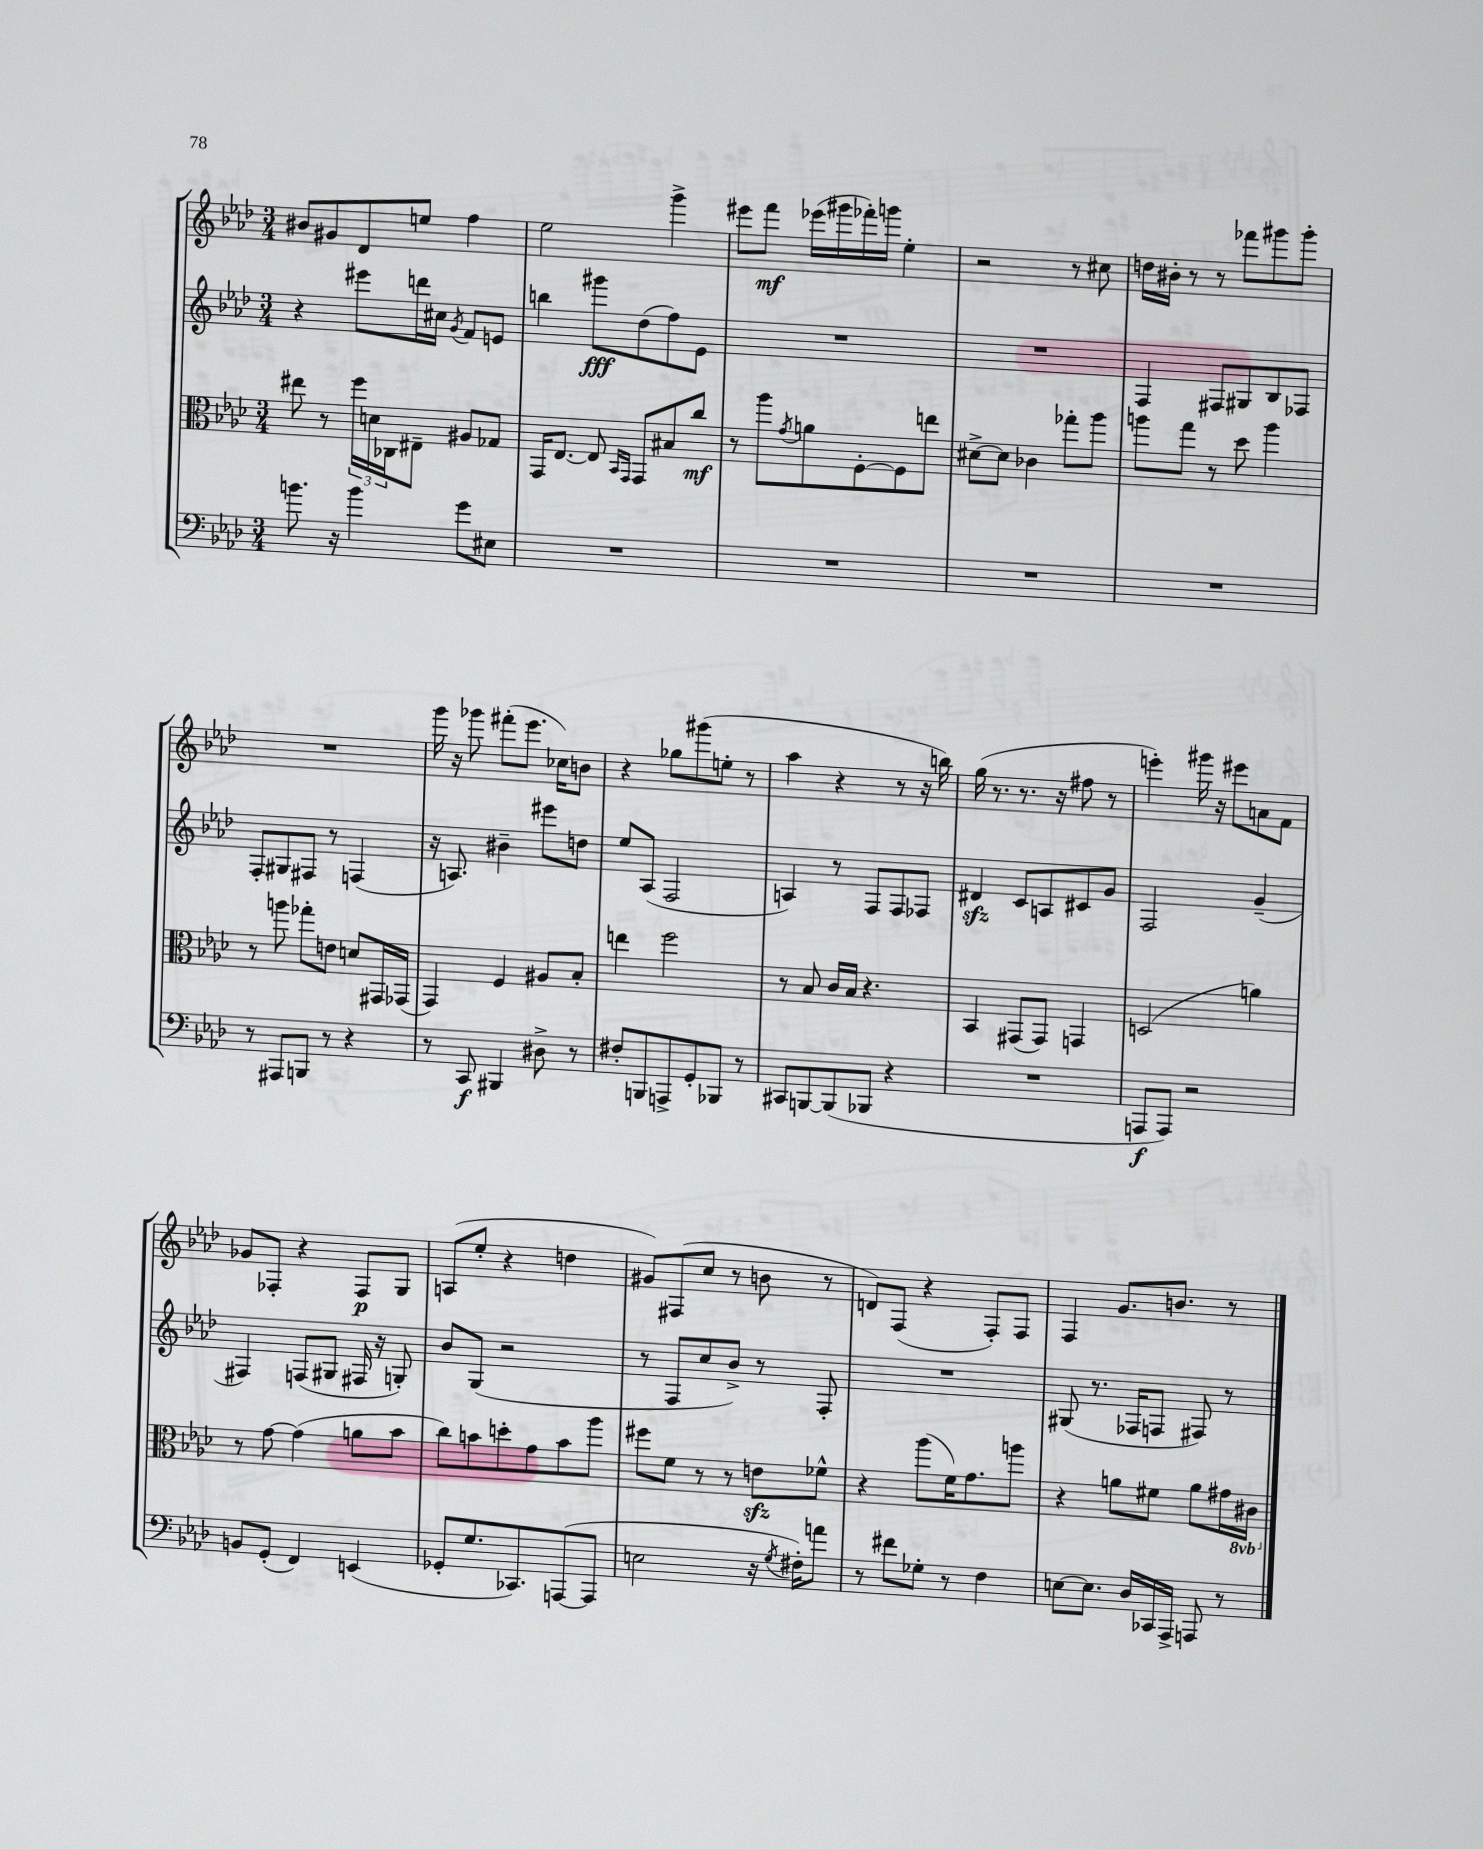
<<
\new StaffGroup <<
\new Staff = "s0" {
    \clef treble \key aes \major \numericTimeSignature \time 3/4
    bis'8 gis'8 des'8 e''8 f''4 |
    ees''2 g'''4-> |
    eis'''8 f'''8\mf ees'''16( gis'''16 fes'''16-.) g'''16 ees''4-. |
    r2 r8 cis''8 |
    d''16 bis'16-. r8 r8 fes'''8 gis'''8 gis'''8-. |
    R2. |
    g'''16 r16 ges'''8 fis'''8-.( ees'''8. ces''16) b'8 |
    r4 ges''8 gis'''8( e''8-. r8 |
    aes''4 r4 r8 r16 b''16) |
    g''16( r8. r8. r16 fis''8 r8 |
    e'''4-.) gis'''16 r16 eis'''8 a'8 f'8 |
    ges'8 fes8-. r4 fes8\p g8 |
    a8( ees''8-. r4 d''4 |
    gis'8) fis8( c''8 r8 b'8 r8 |
    d'8) f8( r4 f8-.) f8 |
    f4 g'8. b'8. r8 \bar "|." |
}
\new Staff = "s1" {
    \clef treble \key aes \major \numericTimeSignature \time 3/4
    r4 eis'''8 d'''16 cis''16 \acciaccatura { g'8 } f'8 e'8 |
    b''4 gis'''8\fff des''8( f''8) ees'8 |
    R2. |
    R2. |
    f4 fis8 gis8 bes8 fes8 |
    f8-. gis8 fis8 r8 f4( |
    r16 a8.) bis'4-- eis'''8 d''8 |
    ees''8 aes8( f2 |
    a4) r8 f8 f8 fes8 |
    dis'4\sfz c'8 a8 cis'8 g'8 |
    f2 g'4--( |
    fis4) f8( gis8 fis16 r16 g8-.) |
    bes'8 g8( r2 |
    r8 f8 c''8 bes'8->) r8 f8-. |
    R2. |
    gis8( r8. fes16 f8 fis8) r8 \bar "|." |
}
\new Staff = "s2" {
    \clef alto \key aes \major \numericTimeSignature \time 3/4 \set Staff.ottavationMarkups = #ottavation-simple-ordinals
    eis''8 r8 \tuplet 3/2 { f''16 d'16 ces16 } eis8-- ais8 ges8 |
    g,16 ees8.~ ees8 \grace { bes,16 g,16 } g,8 bis8 c''8\mf |
    r8 aes''8 \acciaccatura { g'8 } a'8 f8~-. f8 e''8 |
    dis'8~-> dis'8 ces'4 ges''8-. aes''8 |
    a''8 g''8 r8 des''8 a''4 |
    r8 a''8 ges''8-. e'8 d'8 gis,16 ges,16( |
    g,4) f4 ais8 bes8-. |
    e''4 f''2 |
    r8 bes8 c'16 bes16 r4. |
    bes,4 gis,8( gis,8) g,4 |
    d2( a'4) |
    r8 g'8~ g'4( a'8 bes'8 |
    c''8) b'8 d''8-. g'8 b'8 aes''8 |
    fis''8 f'8 r8 r8 e'8\sfz fes'8-^ |
    r4 aes''8( f'16) g'8. a''8 |
    r4 a'8 fis'8 a'8 gis'16 \ottava #-1 cis16 \ottava #0 \bar "|." |
}
\new Staff = "s3" {
    \clef bass \key aes \major \numericTimeSignature \time 3/4
    b'8. r16 b'4 g'8 eis8 |
    R2. |
    R2. |
    R2. |
    R2. |
    r8 ais,,8 b,,8 r8 r4 |
    r8 c,8\f bis,,4 dis8-> r8 |
    fis8-. b,,8 a,,8-> g,8-. bes,,8 r8 |
    cis,8 b,,8~ b,,8( bes,,8 r4 |
    R2. |
    a,,8\f a,,8) r2 |
    b,8 g,8-.( f,4) e,4( |
    ges,8-. g8. ces,8.) a,,8~( a,,8 |
    e2 r16 \acciaccatura { g8 } fis16-.) a'8 |
    r8 fis'8 ges8-. r8 f4 |
    e8~ e8. des16 ces,16 aes,,16-> a,,8 r8 \bar "|." |
}
>>
>>
\layout { \context { \Score \remove "Bar_number_engraver" } }
